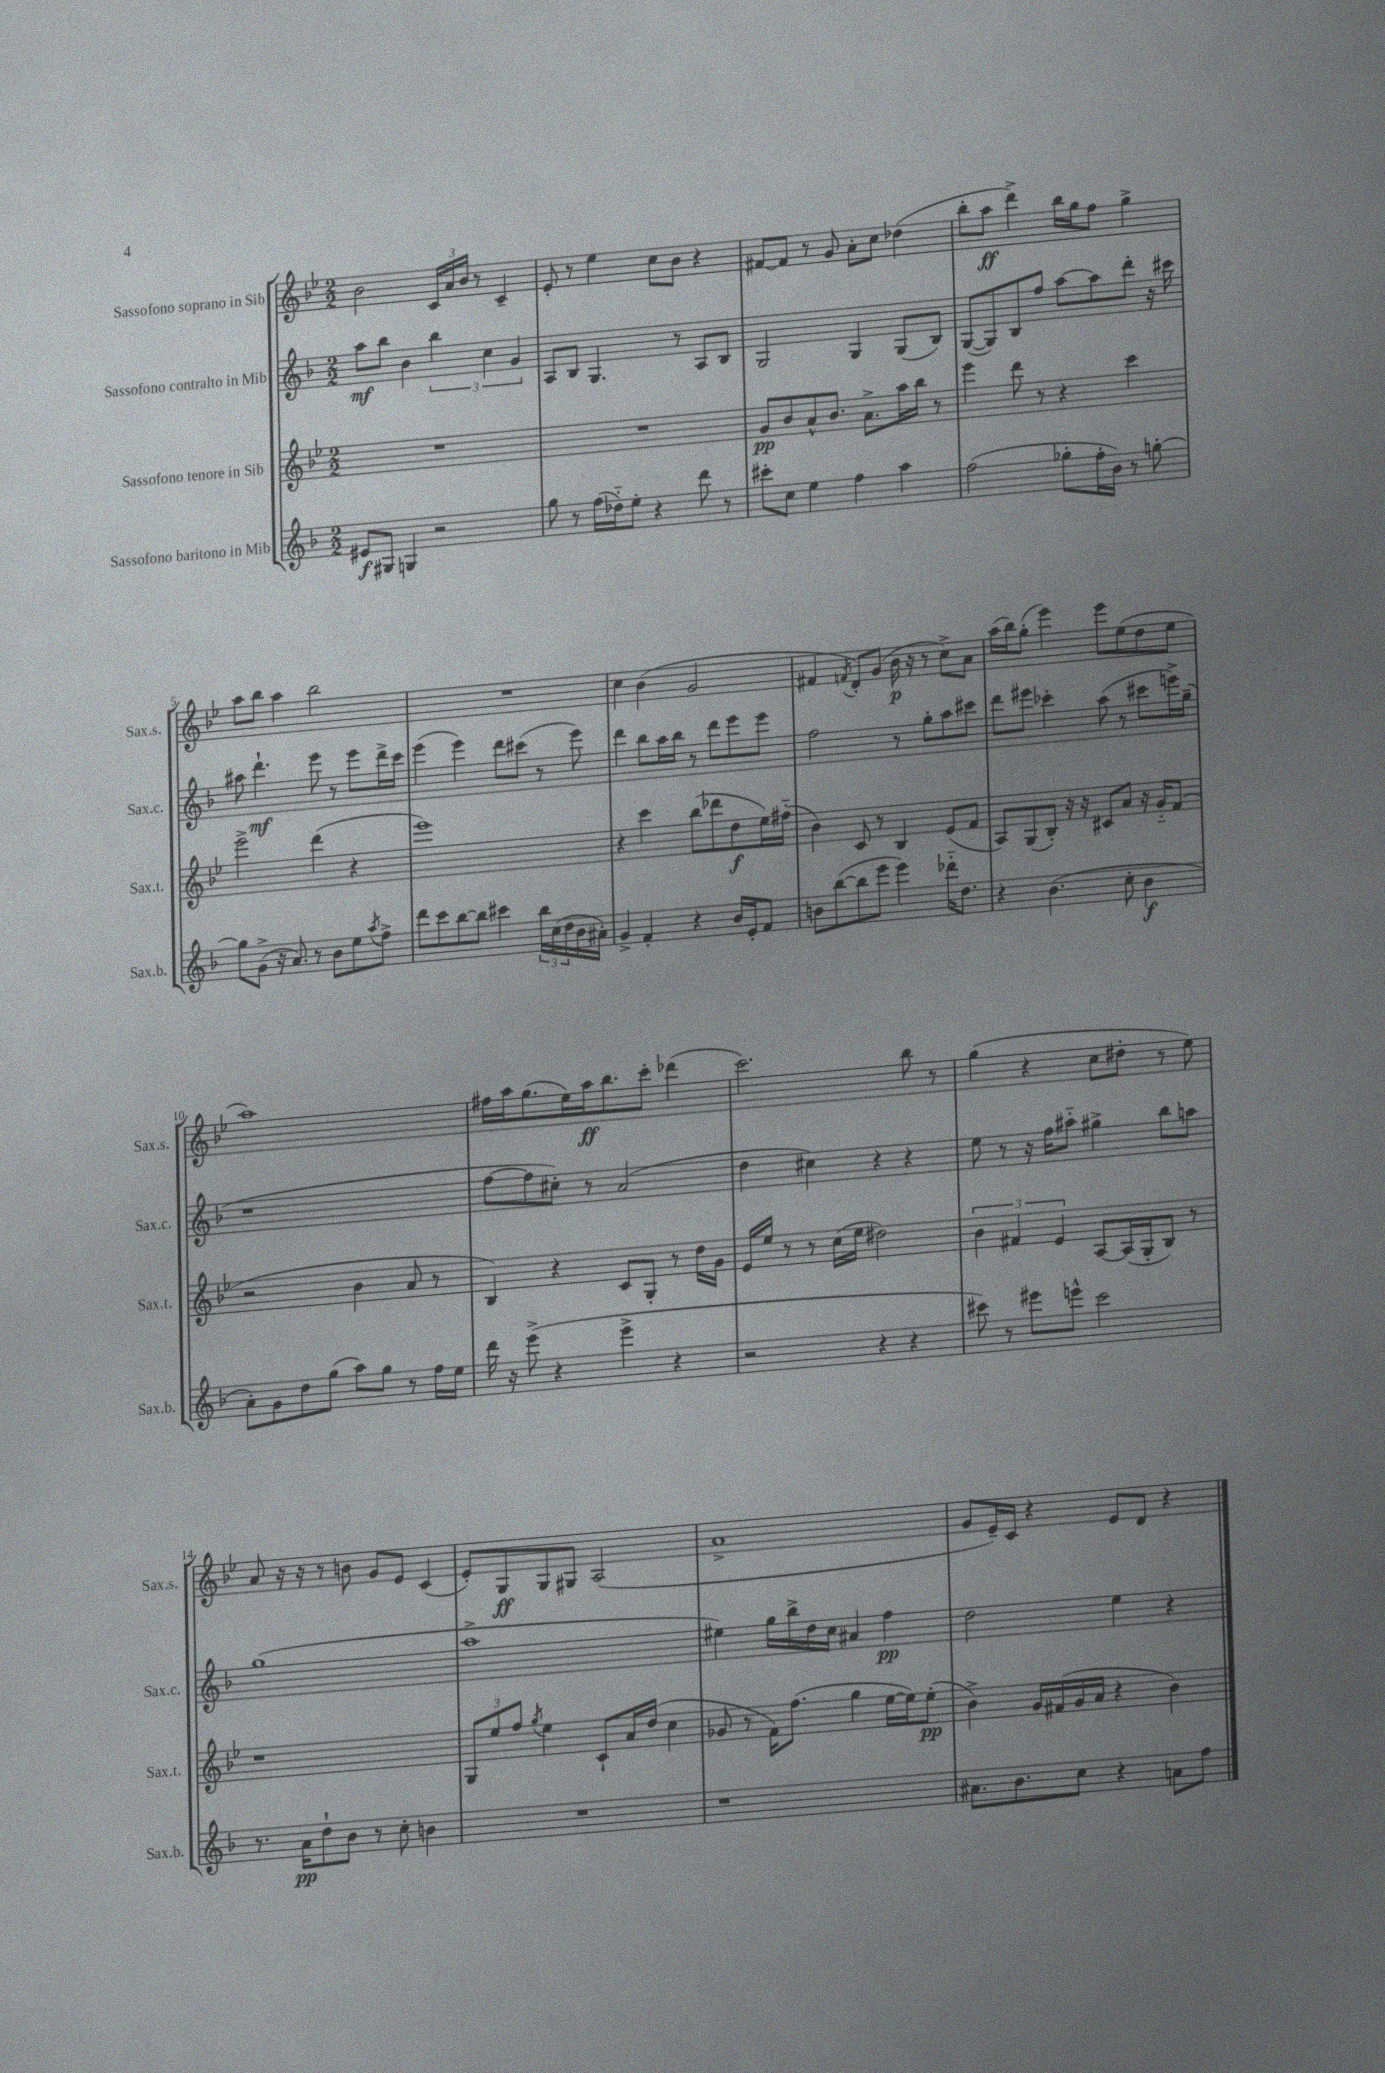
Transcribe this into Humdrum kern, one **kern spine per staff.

**kern	**dynam	**kern	**dynam	**kern	**dynam	**kern	**dynam
*part4	*part4	*part3	*part3	*part2	*part2	*part1	*part1
*staff4	*staff4	*staff3	*staff3	*staff2	*staff2	*staff1	*staff1
*I"Sassofono baritono in Mib	*	*I"Sassofono tenore in Sib	*	*I"Sassofono contralto in Mib	*	*I"Sassofono soprano in Sib	*
*I'Sax.b.	*	*I'Sax.t.	*	*I'Sax.c.	*	*I'Sax.s.	*
*clefG2	*	*clefG2	*	*clefG2	*	*clefG2	*
*k[b-]	*	*k[b-e-]	*	*k[b-]	*	*k[b-e-]	*
*M2/2	*	*M2/2	*	*M2/2	*	*M2/2	*
=1	=1	=1	=1	=1	=1	=1	=1
8e#X/L	f	1r	.	8aa\L	mf	2b-\	.
8G#X/J	.	.	.	8bb-\J	.	.	.
4Gn/	.	.	.	4b-\	.	.	.
2r	.	.	.	6bb-\	.	24c/LL	.
.	.	.	.	.	.	24a/	.
.	.	.	.	.	.	24b-/JJ	.
.	.	.	.	.	.	8r	.
.	.	.	.	6cc\	.	.	.
.	.	.	.	.	.	4c~/	.
.	.	.	.	6g/	.	.	.
=2	=2	=2	=2	=2	=2	=2	=2
8gg\	.	1r	.	8A/L	.	8e-'/	.
8r	.	.	.	8B-/J	.	8r	.
(16ff\LL	.	.	.	4.G/	.	4ee-\	.
16dd-X\J)	.	.	.	.	.	.	.
8ee'\J	.	.	.	.	.	.	.
4r	.	.	.	.	.	8cc\L	.
.	.	.	.	8r	.	8b-\J	.
8ddd\	.	.	.	8A/L	.	4r	.
8r	.	.	.	8B-/J	.	.	.
=3	=3	=3	=3	=3	=3	=3	=3
8ccc#X'\L	.	8g/L	pp	2G/	.	[8f#X/L	.
8cc\J	.	8b-/	.	.	.	8f#/J]	.
4ee\	.	8a^^/	.	.	.	8r	.
.	.	8.b-/J	.	.	.	8g/	.
4ff\	.	.	.	4G/	.	8a'\L	.
.	.	8.a^\L	.	.	.	.	.
.	.	.	.	.	.	8cc\J	.
4aa\	.	16aa\L	.	(8G/L	.	(4dd-X\	.
.	.	16bb-\JJ	.	.	.	.	.
.	.	8r	.	8B-/J)	.	.	.
=4	=4	=4	=4	=4	=4	=4	=4
(2ff\	.	4eee-\	.	([8G/L	.	8bb-'\L	.
.	.	.	.	8G/])	.	8aa\J	ff
.	.	8ddd\	.	8B-/	.	4ddd^\)	.
.	.	8r	.	8ff/J	.	.	.
8gg-X'\L	.	4r	.	[8aa\L	.	16bb-\LL	.
.	.	.	.	.	.	16gg\J	.
16ff'\L	.	.	.	8aa\]	.	8ff\J	.
16b-\JJ)	.	.	.	.	.	.	.
8r	.	4ccc\	.	8ddd'\J	.	4gg^\	.
[8ggn'\	.	.	.	16r	.	.	.
.	.	.	.	16ccc#X\	.	.	.
!!LO:LB:g=z
=5	=5	=5	=5	=5	=5	=5	=5
8gg\L]	.	2eee-^\	.	8aa#X\	.	8aa\L	.
(8g^\J	.	.	.	4.ddd`\	mf	8bb-\J	.
16r	.	.	.	.	.	4aa\	.
8.a/)	.	.	.	.	.	.	.
8r	.	(4ddd\	.	8eee\	.	2bb-\	.
8b-\L	.	.	.	8r	.	.	.
8ee\	.	4r	.	8eee\L	.	.	.
8qaa/	.	.	.	.	.	.	.
8ff^\J	.	.	.	16ddd^\L	.	.	.
.	.	.	.	16ccc\JJ	.	.	.
=6	=6	=6	=6	=6	=6	=6	=6
8ddd\L	.	1eee-)	.	(4eee\	.	1r	.
8ccc\	.	.	.	.	.	.	.
[8bb-\	.	.	.	4eee\)	.	.	.
8bb-\J]	.	.	.	.	.	.	.
4ccc#X\	.	.	.	8ddd\L	.	.	.
.	.	.	.	(8ccc#X\J	.	.	.
24bb-\LL	.	.	.	8r	.	.	.
(24cc\	.	.	.	.	.	.	.
24dd\	.	.	.	.	.	.	.
16b-\	.	.	.	8eee\)	.	.	.
16a#X'\JJ)	.	.	.	.	.	.	.
=7	=7	=7	=7	=7	=7	=7	=7
4g^/	.	4r	.	4ddd\	.	4cc\	.
4f'/	.	4ccc\	.	8bb-\L	.	(4b-\	.
.	.	.	.	16aa\L	.	.	.
.	.	.	.	16bb-\JJ	.	.	.
4r	.	(8bb-\L	.	8r	.	2g/	.
.	.	8ddd-X\	.	8ddd\L	.	.	.
16b-/LL	.	8dd\	f	8eee\	.	.	.
16e'/J	.	.	.	.	.	.	.
8f/J	.	16ee-\L)	.	8eee\J	.	.	.
.	.	(16ff#X\JJ	.	.	.	.	.
=8	=8	=8	=8	=8	=8	=8	=8
8bn\L	.	4b-\)	.	2ff\	.	4f#X/	.
([8bb-\	.	.	.	.	.	.	.
.	.	.	.	.	.	8qfn/	.
8bb-\]	.	8c/	.	.	.	8d'/L)	.
8eee\J	.	8r	.	.	.	(8g/J	.
4eee\)	.	4B-/	.	8r	.	16b-\	p
.	.	.	.	.	.	16r	.
.	.	.	.	8gg'\L	.	8r	.
16ddd-X\KL	.	(8e-/L	.	8aa\	.	8cc^\L)	.
8.dd\J	.	.	.	.	.	.	.
.	.	8f/J	.	8ccc#X\J	.	8a\J	.
=9	=9	=9	=9	=9	=9	=9	=9
4r	.	8A/L)	.	8ddd\L	.	(16aa\LL	.
.	.	.	.	.	.	16bb-\J)	.
.	.	(8G/	.	8eee#X\J	.	(8gg'\J	.
(4.b-\	.	8B-'/J)	.	4ccc-X'\	.	4eee-\)	.
.	.	16r	.	.	.	.	.
.	.	16r	.	.	.	.	.
.	.	8c#X/L	.	(8aa\	.	8eee-\L	.
8cc'\	.	8a/J	.	8r	.	(8ee-\	.
4b-\	f	16r	.	8ccc#X\L	.	8dd\	.
.	.	16g/KL	.	.	.	.	.
.	.	(8f/J	.	16eeen^\L)	.	8ee-\J	.
.	.	.	.	(16gg~\JJ	.	.	.
!!LO:LB:g=z
=10	=10	=10	=10	=10	=10	=10	=10
8a'\L)	.	2r	.	1r	.	1aa)	.
8g\	.	.	.	.	.	.	.
8dd\	.	.	.	.	.	.	.
(8gg\J	.	.	.	.	.	.	.
8aa\L)	.	4b-\	.	.	.	.	.
8gg\J	.	.	.	.	.	.	.
8r	.	8a/	.	.	.	.	.
16ff\LL	.	8r	.	.	.	.	.
16ee\JJ	.	.	.	.	.	.	.
=11	=11	=11	=11	=11	=11	=11	=11
16ddd\	.	4B-/)	.	[8ff\L	.	16ff#X\LL	.
16r	.	.	.	.	.	16aa\J	.
(8eee^\	.	.	.	8ff\]	.	(8.gg\	.
4r	.	4r	.	8cc#X'\J)	.	.	.
.	.	.	.	.	.	16ee-\L)	.
.	.	.	.	8r	.	16aa\J	ff
.	.	.	.	.	.	8.bb-\	.
4eee^\	.	8c/L	.	(2a/	.	.	.
.	.	8G'/J	.	.	.	8ccc'\J	.
4r	.	8r	.	.	.	(4ddd-X\	.
.	.	16dd\LL	.	.	.	.	.
.	.	16g\JJ	.	.	.	.	.
=12	=12	=12	=12	=12	=12	=12	=12
2r	.	16e-/LL	.	4dd\	.	2.ccc\)	.
.	.	16ee-/JJ	.	.	.	.	.
.	.	8r	.	.	.	.	.
.	.	8r	.	4cc#X\)	.	.	.
.	.	(16cc\LL	.	.	.	.	.
.	.	16ee-\JJ	.	.	.	.	.
4r	.	2dd#X\)	.	4r	.	.	.
4r	.	.	.	4r	.	8bb-\	.
.	.	.	.	.	.	8r	.
=13	=13	=13	=13	=13	=13	=13	=13
8ccc#X\)	.	6b-\	.	8ee\	.	(4gg\	.
8r	.	.	.	8r	.	.	.
.	.	6f#X/	.	.	.	.	.
8eee#X\L	.	.	.	16r	.	4r	.
.	.	.	.	16ff\KL	.	.	.
.	.	6e-/	.	.	.	.	.
8eeen^^\J	.	.	.	8aa#X\J	.	.	.
2ccc#\	.	[8A/L	.	4gg#X^\	.	8cc\L	.
.	.	(16A/L]	.	.	.	8dd#X'\J	.
.	.	16G'/J	.	.	.	.	.
.	.	8B-/J)	.	8bb-\L	.	8r	.
.	.	8r	.	8aan\J	.	8ee-\)	.
!!LO:LB:g=z
=14	=14	=14	=14	=14	=14	=14	=14
8.r	.	1r	.	(1gg	.	8a/	.
.	.	.	.	.	.	16r	.
16a\KL	pp	.	.	.	.	16r	.
8dd`\	.	.	.	.	.	8r	.
8b-\J	.	.	.	.	.	8bn\	.
8r	.	.	.	.	.	8g/L	.
8cc'\	.	.	.	.	.	8e-/J	.
4bn\	.	.	.	.	.	(4c/	.
=15	=15	=15	=15	=15	=15	=15	=15
1r	.	12G/L	.	1aa^	.	8e-'/L)	.
.	.	12ee-/	.	.	.	.	.
.	.	.	.	.	.	8G/	ff
.	.	12ff/J	.	.	.	.	.
.	.	8qgg/	.	.	.	.	.
.	.	4ee-\	.	.	.	8G/	.
.	.	.	.	.	.	8G#X/J	.
.	.	8c`/L	.	.	.	(2A/	.
.	.	16a/L	.	.	.	.	.
.	.	(16dd/JJ	.	.	.	.	.
.	.	4cc\	.	.	.	.	.
=16	=16	=16	=16	=16	=16	=16	=16
1r	.	8g-X/	.	4ee#X\)	.	1a^	.
.	.	8r	.	.	.	.	.
.	.	16f\KL)	.	16gg\LL	.	.	.
.	.	(8.ff\J	.	16bb-^\	.	.	.
.	.	.	.	16dd\	.	.	.
.	.	.	.	16cc\JJ	.	.	.
.	.	4gg\	.	4a#X/	.	.	.
.	.	[16ee-\LL	.	4ff\	pp	.	.
.	.	16ee-\J])	.	.	.	.	.
.	.	(8ee-'\J	pp	.	.	.	.
=17	=17	=17	=17	=17	=17	=17	=17
8.a#X\L	.	4b-^\)	.	2dd\	.	8g/L	.
.	.	.	.	.	.	16e-~/L)	.
8.b-\	.	.	.	.	.	16c/JJ	.
.	.	16g/LL	.	.	.	4r	.
.	.	(16f#X/	.	.	.	.	.
8cc\J	.	16g/	.	.	.	.	.
.	.	16a/JJ	.	.	.	.	.
4r	.	4r	.	4ee\	.	8e-/L	.
.	.	.	.	.	.	8d/J	.
8an\L	.	4b-\)	.	4r	.	4r	.
8ff\J	.	.	.	.	.	.	.
==	==	==	==	==	==	==	==
*-	*-	*-	*-	*-	*-	*-	*-
